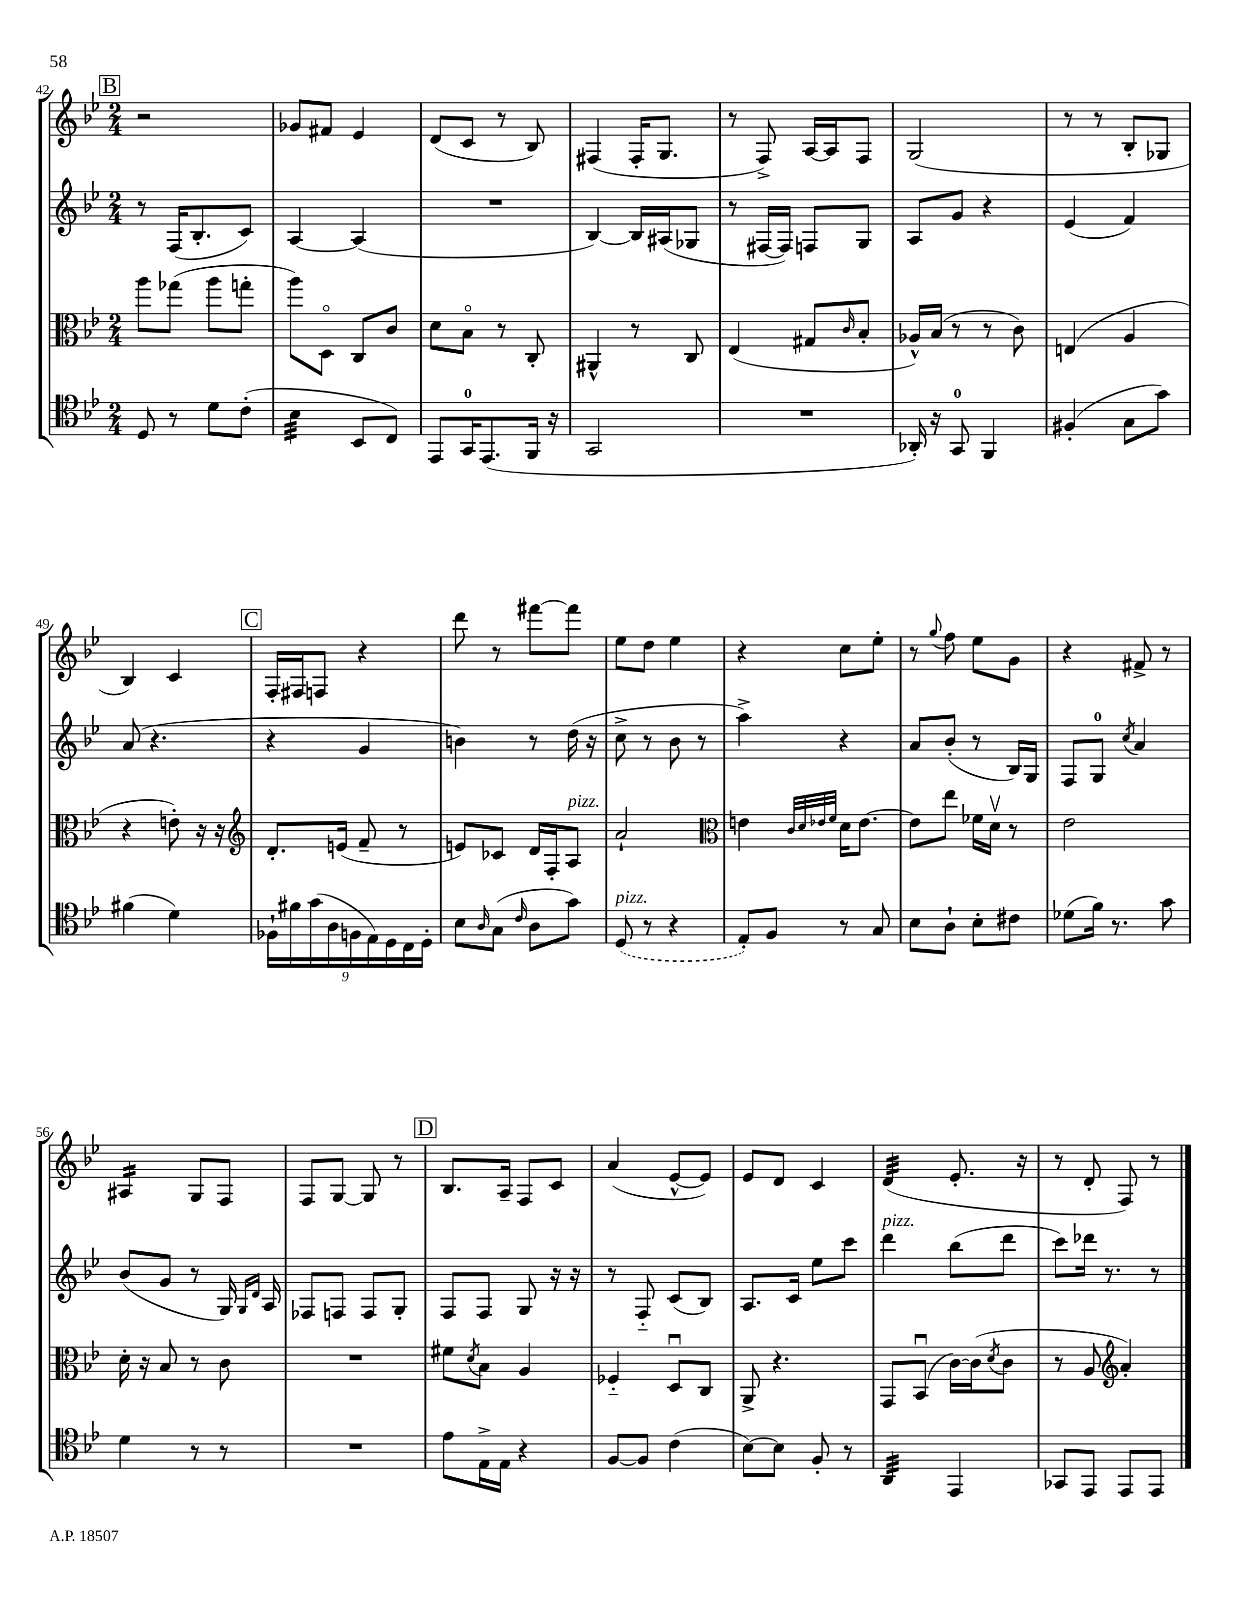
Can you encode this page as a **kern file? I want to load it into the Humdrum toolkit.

**kern	**kern	**kern	**kern
*staff4	*staff3	*staff2	*staff1
*clefC4	*clefC3	*clefG2	*clefG2
*k[b-e-]	*k[b-e-]	*k[b-e-]	*k[b-e-]
*M2/4	*M2/4	*M2/4	*M2/4
8D/	8aa\L	8r	2r
8r	(8gg-\J	(16F/LK	.
.	.	8.B-'/	.
8d\L	8aa\L	.	.
(8c'\J	8gg'\J	8c/J)	.
=	=	=	=
4B-\	8aa\L)	[4A/	8g-/L
.	8Do\J	.	8f#/J
8BB-/L	8C/L	(4A/]	4e-/
8C/J)	8c/J	.	.
=	=	=	=
8EE-/L	8d\L	2r	(8d/L
16GG/K	8B-o\J	.	8c/J
(8.EE-/	.	.	.
.	8r	.	8r
16FF/Jk	8C'/	.	8B-/)
16r	.	.	.
=	=	=	=
2GG/	4AA#^^/	[4B-/)	(4F#/
.	8r	16B-/]LL	16F#'/LK
.	.	(16A#/J	8.G/J
.	8C/	8G-/J	.
=	=	=	=
2r	(4E-/	8r	8r
.	.	[16F#/LL	8F^/)
.	.	16F#/]JJ)	.
.	8G#/L	8F/L	[16A/LL
.	.	.	16A/]J
.	16qqc/	.	.
.	8B-'/J	8G/J	8F/J
=	=	=	=
16AA-'/)	16A-^^/LL)	8A/L	(2G/
16r	(16B-/JJ	.	.
8GG/	8r	8g/J	.
4FF/	8r	4r	.
.	8c\)	.	.
=	=	=	=
(4F#'/	(4E/	(4e-/	8r
.	.	.	8r
8G\L	4A/	4f/)	8B-'/L
8g\J)	.	.	8G-/J
=	=	=	=
(4f#\	4r	(8a/	4B-/)
.	.	4.r	.
4d\)	8e'\)	.	4c/
.	16r	.	.
.	16r	.	.
=	=	=	=
*	*clefG2	*	*
18F-`\LL	8.d'/L	4r	16F'/LL
18f#\	.	.	.
.	.	.	16F#/J
(18g\	.	.	.
.	.	.	8F/J
18A\	.	.	.
.	(16e/Jk	.	.
18F\	.	.	.
.	8f~/	4g/	4r
18E-\)	.	.	.
18D\	.	.	.
.	8r	.	.
18C\	.	.	.
18D'\JJ	.	.	.
=	=	=	=
8B-\L	8e/L)	4b\)	8ddd\
16qqA/	.	.	.
(8G\J	8c-/J	.	8r
16qqc/	.	.	.
8A\L	16d/LL	8r	[8fff#\L
.	16F'/J	.	.
8g\J)	8A/J	(16dd\	8fff#\]J
.	.	16r	.
=	=	=	=
(8D/	2a`/	8cc^\	8ee-\L
8r	.	8r	8dd\J
4r	.	8b-\	4ee-\
.	.	8r	.
=	=	=	=
*	*clefC3	*	*
8E-'/L)	4e\	4aa^\)	4r
8F/J	.	.	.
.	32qqc/LLL	.	.
.	32qqd/	.	.
.	32qqe-/	.	.
.	32qqf/JJJ	.	.
8r	16d\LK	4r	8cc\L
.	[8.e-\J	.	.
8G/	.	.	8ee-'\J
=	=	=	=
8B-\L	8e-\]L	8a/L	8r
.	.	.	8qqgg/
8A`\J	8ee-\J	(8b-'/J	8ff\
8B-'\L	16f-\LL	8r	8ee-\L
.	16dv\JJ	.	.
8c#\J	8r	16B-/LL)	8g\J
.	.	16G/JJ	.
=	=	=	=
(8d-\L	2e-\	8F/L	4r
16f\Jk)	.	8G/J	.
8.r	.	.	.
.	.	8qcc/	.
.	.	4a/	8f#^/
8g\	.	.	8r
=	=	=	=
4d\	16d'\	(8b-/L	4A#/
.	16r	.	.
.	8B-/	8g/J	.
8r	8r	8r	8G/L
8r	8c\	16G/)	8F/J
.	.	16qqG/LL	.
.	.	16qqd/JJ	.
.	.	16A/	.
=	=	=	=
2r	2r	8F-/L	8F/L
.	.	8F/J	[8G/J
.	.	8F/L	8G/]
.	.	8G'/J	8r
=	=	=	=
8e-\L	8f#\L	8F/L	8.B-/L
.	8qd/	.	.
16E-^\L	8B-\J	8F/J	.
16E-\JJ	.	.	16A~/Jk
4r	4A/	8G/	8F/L
.	.	16r	8c/J
.	.	16r	.
=	=	=	=
[8F/L	4F-'~/	8r	(4a/
8F/]J	.	8F'~/	.
(4c\	8Du/L	(8c/L	[8e-^^/L
.	8C/J	8B-/J)	8e-/]J)
=	=	=	=
[8B-\L)	8AA^/	8.A/L	8e-/L
8B-\]J	4.r	.	8d/J
.	.	16c/Jk	.
8F'/	.	8ee-\L	4c/
8r	.	8ccc\J	.
=	=	=	=
4AA/	8GG/L	4ddd\	(4d/
.	(8BB-u/J	.	.
4EE-/	[16c\LL)	(8bb-\L	8.e-'/
.	(16c\]J	.	.
.	8qd/	.	.
.	8c\J	8ddd\J	.
.	.	.	16r
=	=	=	=
8GG-/L	8r	8ccc\L)	8r
8EE-/J	8A/	16ddd-\Jk	8d'/
.	.	8.r	.
*	*clefG2	*	*
8EE-/L	4a'/)	.	8F/)
8EE-/J	.	8r	8r
==	==	==	==
*-	*-	*-	*-
